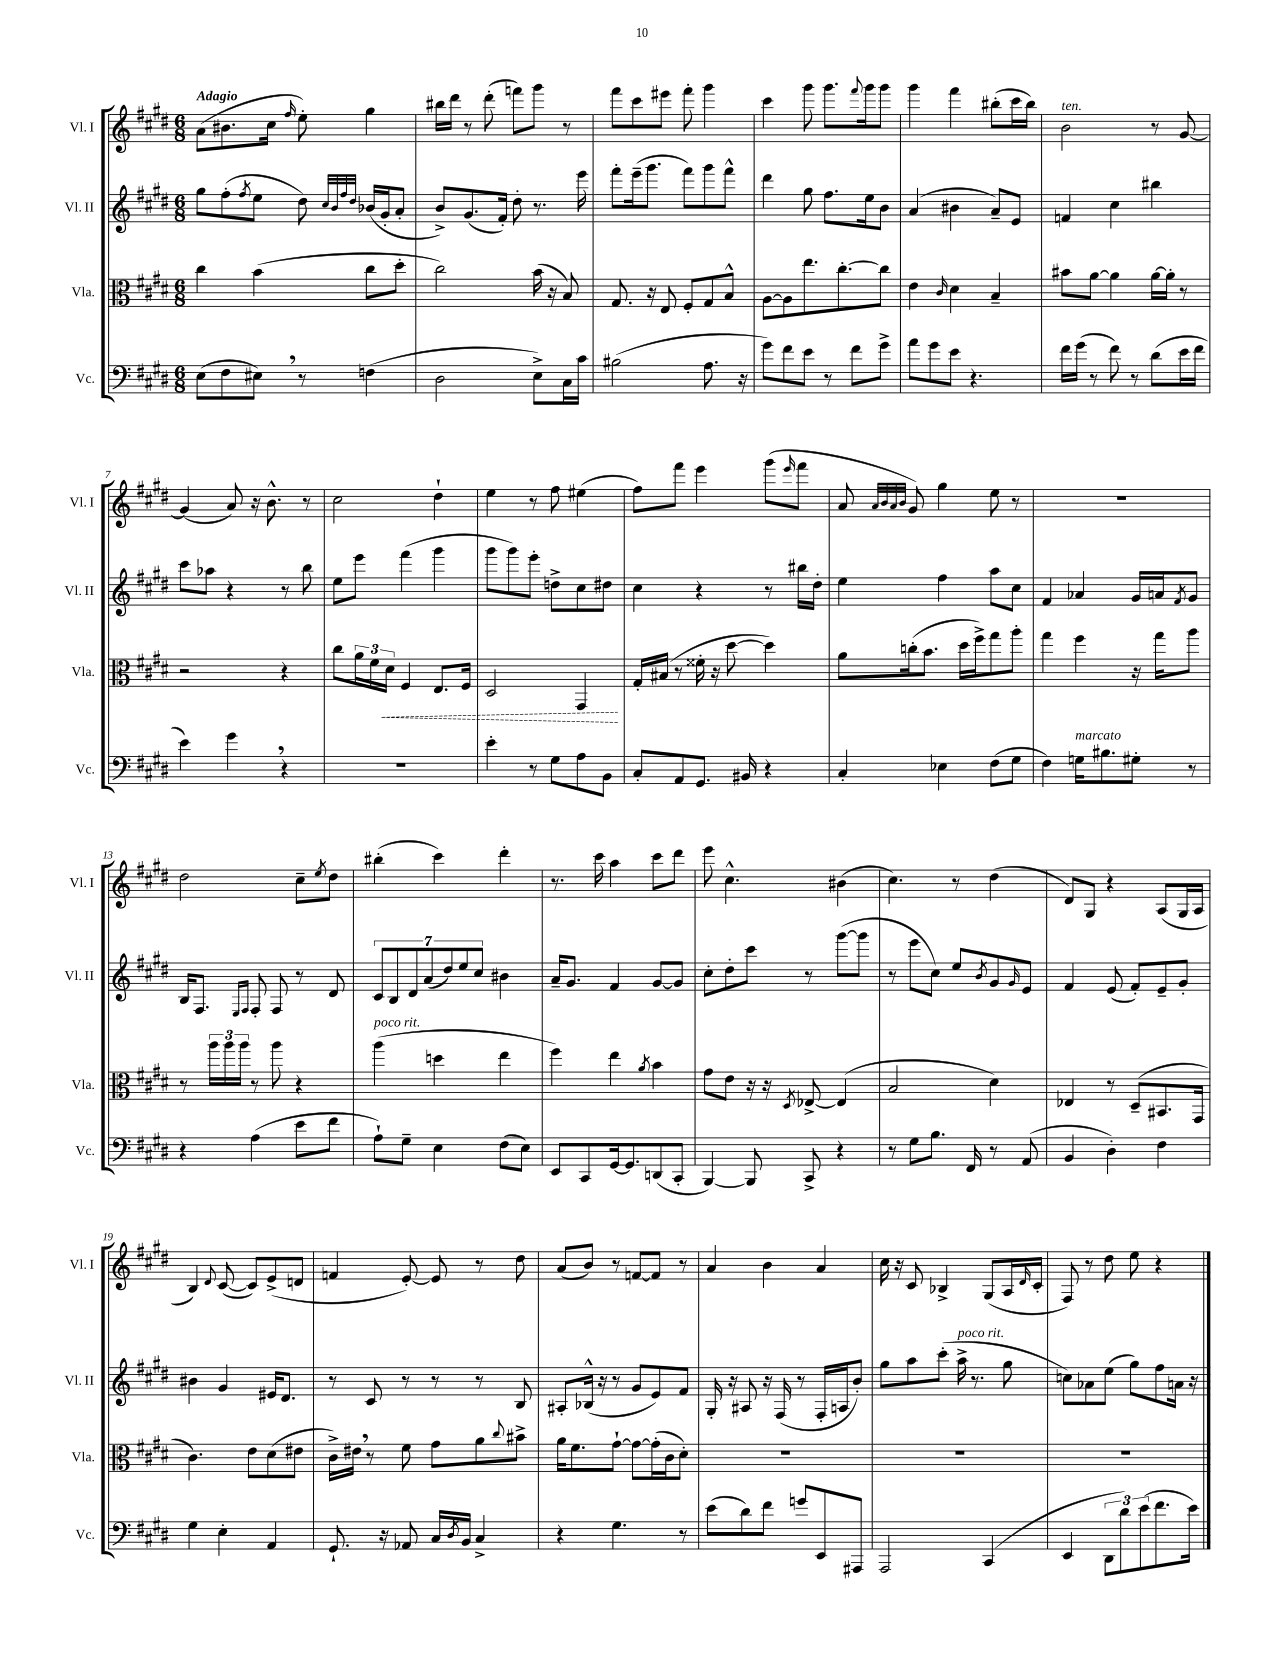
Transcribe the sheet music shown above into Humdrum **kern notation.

**kern	**kern	**dynam	**kern	**kern
*part4	*part3	*part3	*part2	*part1
*staff4	*staff3	*staff3	*staff2	*staff1
*I"Vc.	*I"Vla.	*	*I"Vl. II	*I"Vl. I
*I'Vc.	*I'Vla.	*	*I'Vl. II	*I'Vl. I
*clefF4	*clefC3	*	*clefG2	*clefG2
*k[f#c#g#d#]	*k[f#c#g#d#]	*	*k[f#c#g#d#]	*k[f#c#g#d#]
*M6/8	*M6/8	*	*M6/8	*M6/8
=1	=1	=1	=1	=1
!	!	!	!	!LO:TX:a:B:t=Adagio
(8E\L	4cc#\	.	8gg#\L	(8a\L
8F#\	.	.	(8ff#'\	8.b#X\
.	.	.	8qff#/	.
8E#X,\J)	(4b\	.	8ee\J	.
.	.	.	.	16cc#\Jk
.	.	.	.	16qqff#/
8r	.	.	8dd#\)	8ee'\)
.	.	.	32qqcc#/LLL	.
.	.	.	32qqb/	.
.	.	.	32qqff#/	.
.	.	.	32qqdd#/JJJ	.
(4Fn\	8cc#\L	.	(16b-X/LL	4gg#\
.	.	.	16g#'/J	.
.	8dd#'\J	.	8a'/J	.
=2	=2	=2	=2	=2
2D#\	2cc#\)	.	8b^/L)	16bb#X\LL
.	.	.	.	16ddd#\JJ
.	.	.	(8.g#/	8r
.	.	.	.	(8ddd#'\
.	.	.	16f#'/Jk)	.
.	.	.	8dd#'\	8fffn\L)
8E^\L)	(16b\	.	8.r	8ggg#\J
.	16r	.	.	.
16C#\L	8B/)	.	.	8r
16c#\JJ	.	.	16eee\	.
=3	=3	=3	=3	=3
(2B#X\	8.G#/	.	8fff#'\L	8fff#\L
.	.	.	(16eee~\k	8ccc#\
.	16r	.	8.ggg#\J	.
.	8E/	.	.	8eee#X\J
.	8F#'/L	.	8fff#\L)	8fff#'\
8.A\	8G#/	.	8ggg#\	4ggg#\
.	8B^^/J	.	8fff#^^\J	.
16r	.	.	.	.
=4	=4	=4	=4	=4
8g#\L)	[8A\L	.	4ddd#\	4ccc#\
8f#\	8A\]	.	.	.
8e\J	8.ee\	.	8gg#\	8ggg#\
8r	.	.	8.ff#\L	8.ggg#\L
.	[8.cc#'\	.	.	.
8f#\L	.	.	.	.
.	.	.	.	8qqfff#/
.	.	.	16ee\k	16ggg#\k
8g#^\J	8cc#\J]	.	8b\J	8ggg#\J
=5	=5	=5	=5	=5
8a\L	4e\	.	(4a/	4ggg#\
8g#\	.	.	.	.
.	16qqc#/	.	.	.
8e\J	4d#\	.	4b#X\	4fff#\
4.r	.	.	.	.
.	4B~/	.	8a~/L)	(8bb#X'\L
.	.	.	8e/J	16ccc#\L
.	.	.	.	16bb#\JJ)
=6	=6	=6	=6	=6
!	!	!	!	!LO:TX:a:i:t=ten.
16f#\LL	8b#X\L	.	4fn/	2b\
(16g#\JJ	.	.	.	.
8r	[8a\J	.	.	.
8f#\)	4a\]	.	4cc#\	.
8r	.	.	.	.
(8d#\L	[16a\LL	.	4bb#X\	8r
.	16a'\JJ]	.	.	.
16e\L	8r	.	.	[8g#/
16f#\JJ	.	.	.	.
!!LO:LB:g=z
=7	=7	=7	=7	=7
4e\)	2r	.	8ccc#\L	(4g#/]
.	.	.	8aa-X\J	.
4g#,\	.	.	4r	8a/)
.	.	.	.	16r
.	.	.	.	8.b^^\
4r	4r	.	8r	.
.	.	.	8bb\	8r
=8	=8	=8	=8	=8
2.r	8cc#\L	.	8ee\L	2cc#\
.	24a\L	.	8eee\J	.
.	24f#\	.	.	.
!	!	!LO:HP:b	!	!
.	24d#\JJ	<	.	.
.	4F#/	.	(4fff#\	.
.	8.E/L	.	4ggg#\	4dd#`\
.	16F#/Jk	.	.	.
=9	=9	=9	=9	=9
4e'\	2D#/	.	8ggg#\L	4ee\
.	.	.	8ggg#\)	.
8r	.	.	8eee'\J	8r
8G#\L	.	.	8ddn^\L	8ff#\
8A\	4GG#/	.	8cc#\	(4ee#X\
8BB\J	.	.	8dd#X\J	.
.	.	[	.	.
=10	=10	=10	=10	=10
8C#'/L	16G#'/LL	.	4cc#\	8ff#\L)
.	(16B#X/JJ	.	.	.
8AA/	8r	.	.	8fff#\J
8.GG#/J	16f##X'\	.	4r	4eee\
.	16r	.	.	.
.	[8dd#\	.	.	.
16BB#X/	.	.	.	.
4r	4dd#\])	.	8r	(8ggg#\L
.	.	.	.	16qqeee/
.	.	.	16bb#X\LL	8fff#\J
.	.	.	16dd#'\JJ	.
=11	=11	=11	=11	=11
4C#'/	8a\L	.	4ee\	8a/
.	.	.	.	32qqa/LLL
.	.	.	.	32qqb/
.	.	.	.	32qqa/
.	.	.	.	32qqb/JJJ
.	(16ccn'\k	.	.	8g#/)
.	8.b\J	.	.	.
4E-X\	.	.	4ff#\	4gg#\
.	16dd#\LL	.	.	.
.	16ff#^\J)	.	.	.
(8F#\L	8gg#\	.	8aa\L	8ee\
8G#\J	8aa'\J	.	8cc#\J	8r
=12	=12	=12	=12	=12
4F#\)	4gg#\	.	4f#/	2.r
!LO:TX:a:i:t=marcato	!	!	!	!
16Gn\KL	4ff#\	.	4a-X/	.
8.B#X\	.	.	.	.
8G#X'\J	16r	.	16g#/LL	.
.	16gg#\KL	.	16an/J	.
.	.	.	8qf#/	.
8r	8aa\J	.	8g#/J	.
!!LO:LB:g=z
=13	=13	=13	=13	=13
4r	8r	.	16B/KL	2dd#\
.	.	.	8.F#/J	.
.	24aa\LL	.	.	.
.	24aa\	.	.	.
.	24aa\JJ	.	.	.
.	.	.	16qqE/LL	.
.	.	.	16qqF#/JJ	.
(4A\	8r	.	8F#'/	.
.	8aa\	.	8F#/	.
8e\L	4r	.	8r	8cc#~\L
.	.	.	.	8qee/
8f#\J	.	.	8d#/	8dd#\J
=14	=14	=14	=14	=14
!	!LO:TX:a:i:t=poco rit.	!	!	!
8A`\L)	(4aa\	.	14c#/L	(4bb#X'\
.	.	.	14B/	.
8G#~\J	.	.	.	.
.	.	.	14d#/	.
.	.	.	(14a/	.
4E\	4ddn\	.	.	4ccc#\)
.	.	.	14dd#/)	.
.	.	.	14ee/	.
.	.	.	14cc#/J	.
(8F#\L	4ee\	.	4b#X\	4ddd#'\
8E\J)	.	.	.	.
=15	=15	=15	=15	=15
8EE/L	4ff#\)	.	16a~/KL	8.r
.	.	.	8.g#/J	.
8CC#/	.	.	.	.
.	.	.	.	16ccc#\
[16GG#/k	4ee\	.	4f#/	4aa\
8.GG#/]	.	.	.	.
.	8qa/	.	.	.
(8DDn/	4b\	.	[8g#/L	8ccc#\L
8CC#'/J	.	.	8g#/J]	8ddd#\J
=16	=16	=16	=16	=16
[4BBB/)	8g#\L	.	8cc#'\L	8eee\
.	8e\J	.	8dd#'\	4.cc#^^\
8BBB/]	16r	.	8ccc#\J	.
.	16r	.	.	.
.	8qD#/	.	.	.
8CC#^/	[8E-X^/	.	8r	.
4r	(4E-/]	.	([8ggg#\L	(4b#X\
.	.	.	8ggg#\J]	.
=17	=17	=17	=17	=17
8r	2B/	.	8r	4.cc#\)
8G#\L	.	.	8eee\L	.
8.B\J	.	.	8cc#\J)	.
.	.	.	8ee/L	8r
16FF#/	.	.	.	.
.	.	.	8qb/	.
8r	4d#\)	.	8g#/	(4dd#\
.	.	.	16qqg#/	.
(8AA/	.	.	8e/J	.
=18	=18	=18	=18	=18
4BB/	4E-X/	.	4f#/	8d#/L)
.	.	.	.	8G#/J
4D#'\)	8r	.	(8e/	4r
.	(8D#~/L	.	8f#'/L)	.
4F#\	8.BB#X/	.	8e~/	(8A/L
.	.	.	8g#'/J	16G#/L
.	16GG#/Jk	.	.	16A/JJ
!!LO:LB:g=z
=19	=19	=19	=19	=19
4G#\	4.c#\)	.	4b#X\	4B/)
.	.	.	.	8qqd#/
4E'\	.	.	4g#/	([8c#/
.	8e\L	.	.	8c#/L])
4AA/	(8d#\	.	16e#X/KL	(8e^/
.	.	.	8.d#/J	.
.	8e#X\J	.	.	8dn/J
=20	=20	=20	=20	=20
8.GG#`/	16c#^\LL)	.	8r	4fn/
.	16e#X,\JJ	.	.	.
.	8r	.	8c#/	.
16r	.	.	.	.
8AA-X/	8f#\	.	8r	[8e'/)
16C#/LL	8g#\L	.	8r	8e/]
8qD#/	.	.	.	.
16BB/JJ	.	.	.	.
4C#^/	8a\	.	8r	8r
.	8qqcc#/	.	.	.
.	8b#X^\J	.	8B/	8dd#\
=21	=21	=21	=21	=21
4r	16a\KL	.	8A#X'/L	(8a/L
.	8.f#\	.	.	.
.	.	.	(16B-X^^/Jk	8b/J)
.	.	.	16r	.
4.G#\	[8g#`\J	.	8r	8r
.	8g#\L_	.	8g#/L	[8fn/L
.	(16g#'\L]	.	8e/)	8f/J]
.	16c#\J	.	.	.
8r	8d#'\J)	.	8f#/J	8r
=22	=22	=22	=22	=22
(8e\L	2.r	.	16G#'/	4a/
.	.	.	16r	.
8d#\)	.	.	8A#X/	.
8f#\J	.	.	16r	4b\
.	.	.	(16F#/	.
8gn/L	.	.	8r	.
8EE/	.	.	16F#'/LL	4a/
.	.	.	16An/J	.
8AAA#X/J	.	.	8b'/J)	.
=23	=23	=23	=23	=23
2AAA/	2.r	.	8gg#\L	16cc#\
.	.	.	.	16r
.	.	.	8aa\	8c#/
.	.	.	(8ccc#'\J	4B-X^/
!	!	!	!LO:TX:a:i:t=poco rit.	!
.	.	.	16aa^\	.
.	.	.	8.r	.
(4CC#/	.	.	.	(8G#/L
.	.	.	8gg#\	16A/L
.	.	.	.	16qqd#/
.	.	.	.	16c#'/JJ
=24	=24	=24	=24	=24
4EE/	2.r	.	8ccn\L)	8F#/)
.	.	.	8a-X\	8r
12DD#\L	.	.	(8ee\J	8dd#\
12d#\)	.	.	.	.
.	.	.	8gg#\L)	8ee\
(12e\	.	.	.	.
8.f#\	.	.	8ff#\	4r
.	.	.	16an\Jk	.
16e\Jk)	.	.	16r	.
==	==	==	==	==
*-	*-	*-	*-	*-
